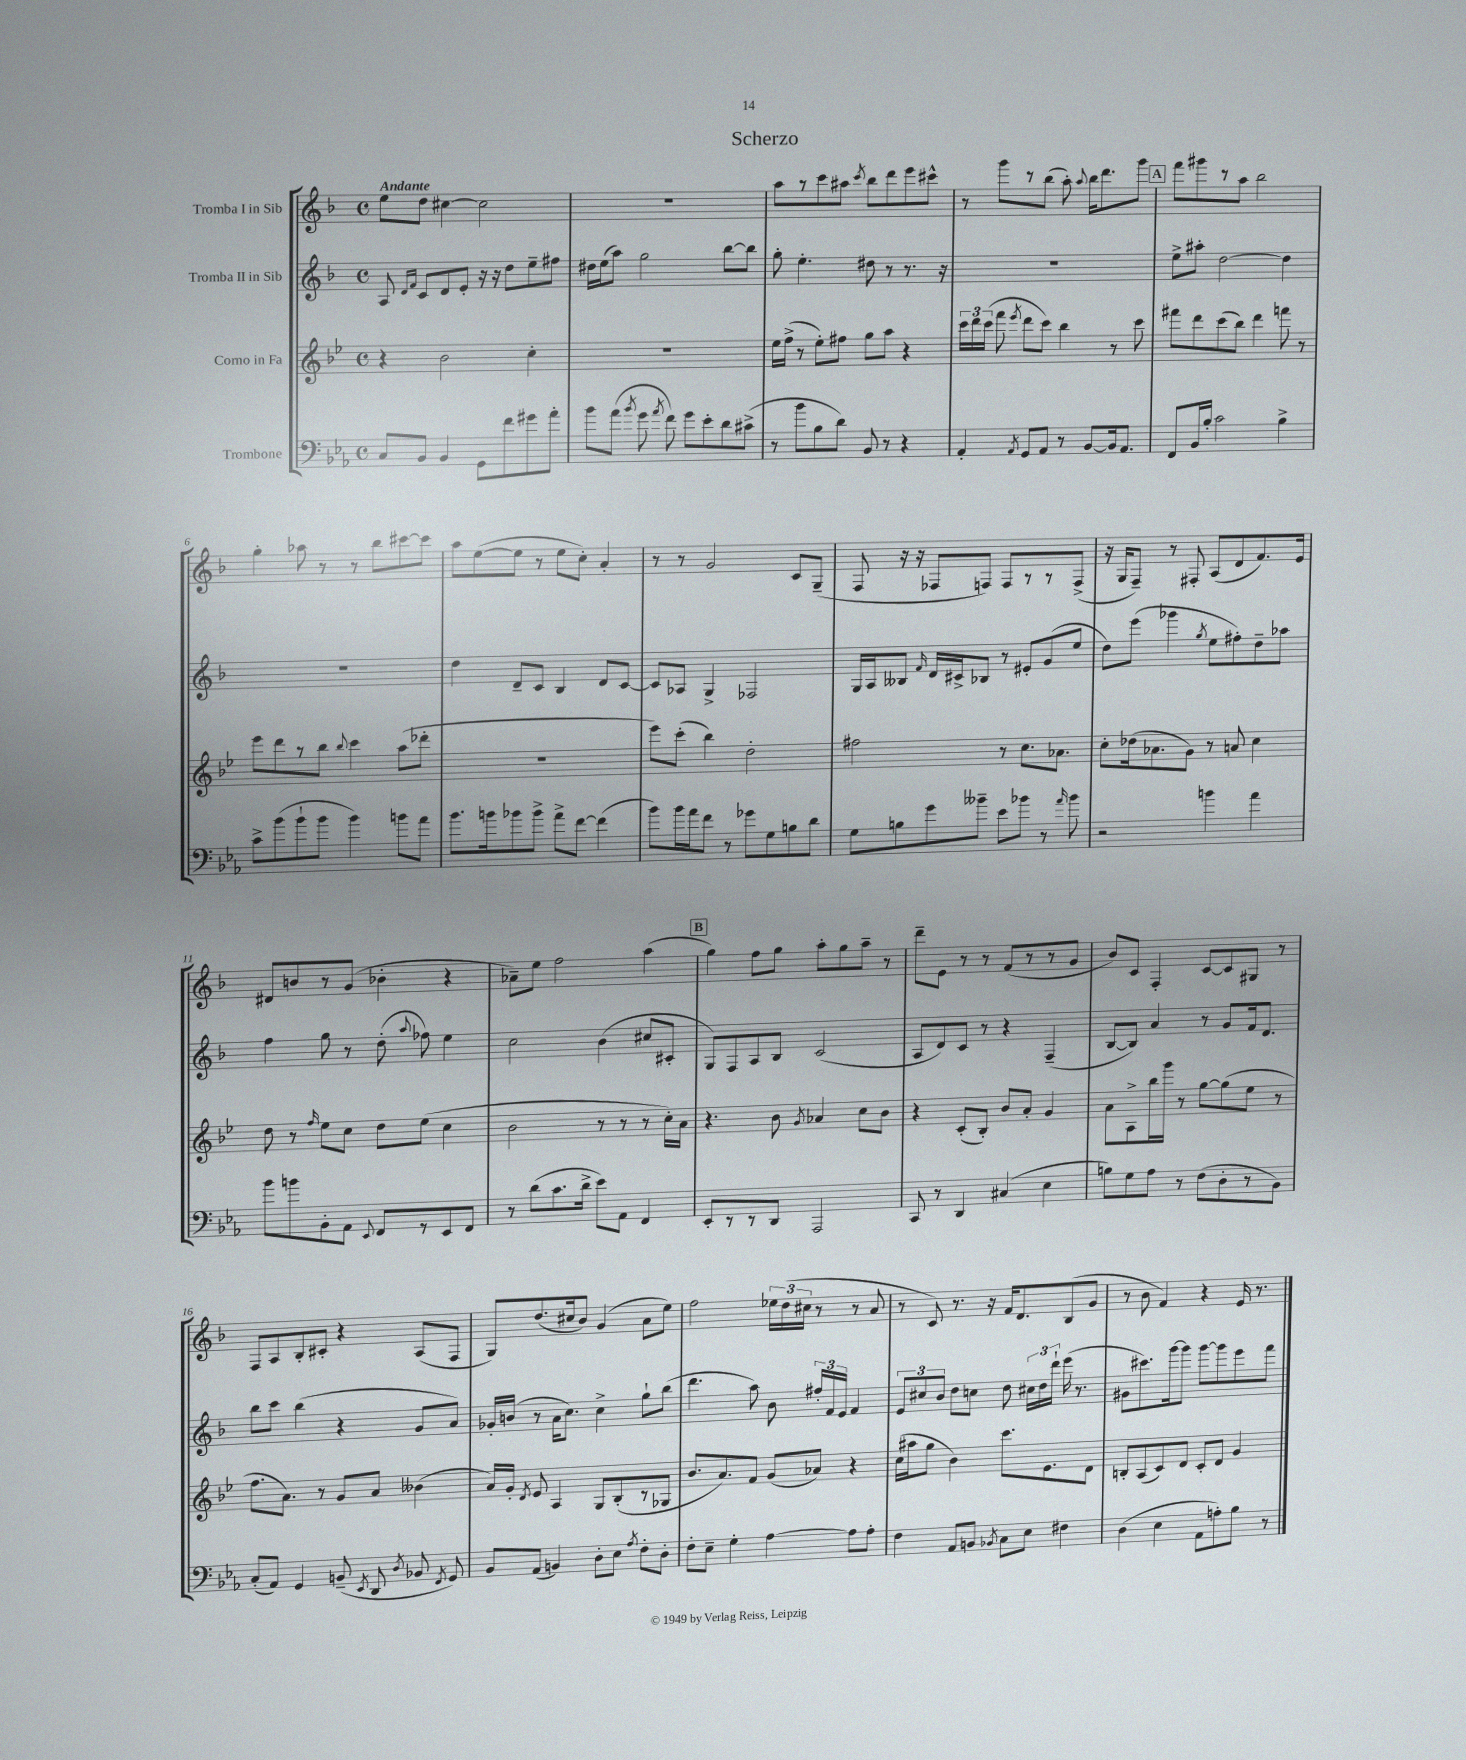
\header { title = "Scherzo" }
<<
\new StaffGroup <<
\new Staff = "s0" \with { instrumentName = "Tromba I in Sib" } {
    \clef treble \key f \major \defaultTimeSignature \time 4/4 \tempo "Andante"
    \autoBeamOff e''8[ d''8] cis''4~ cis''2 |
    R1 |
    a''8[ r8 c'''8 ais''8] \acciaccatura { c'''8 } bes''8[ d'''8 e'''8 cis'''8]-^ |
    r8 g'''8[ r8 bes''8]( a''8-.) \appoggiatura { a''8 } bes''16[ d'''8. g'''8] |
    \mark \markup { \box "A" } f'''8[ gis'''8 r8 a''8] bes''2 |
    g''4-. aes''8 r8 r8 bes''8[ cis'''8~ cis'''8] |
    a''8[ e''8~( e''8] r8 e''8[ c''8]-.) a'4-. |
    r8 r8 g'2 c'8[ g8]--( |
    f8 r16 r16 fes8[ f8]) f8[ r8 r8 f8]->( |
    r16 g16[ f8]--) r8 fis8-. a8[( d'8 f'8.) e'16] |
    dis'8[ b'8 r8 g'8]( bes'4-. r4 |
    aes'8[--) e''8] f''2 a''4( |
    \mark \markup { \box "B" } g''4) f''8[ g''8] a''8[-. g''8 a''8]-- r8 |
    d'''8[-- e'8] r8 r8 f'8[( r8 r8 g'8] |
    bes'8[) c'8] f4-. c'8[~ c'8 gis8] r8 |
    f8[ a8 bes8-. cis'8]-. r4 a8[( f8] |
    g8[) d''8.( cis''16 bes'8]) g'4( a'8[ e''8]) |
    f''2 \tuplet 3/2 { ees''16[ d''16( cis''16] } r8 r8 a'8 |
    r8 c'8) r8. r16 f'16[ d'8. bes8( g'8] |
    r8 bes'8 f'4) r4 e'16 r8. \bar "|." |
}
\new Staff = "s1" \with { instrumentName = "Tromba II in Sib" } {
    \clef treble \key f \major \defaultTimeSignature \time 4/4
    \autoBeamOff a8 \grace { d'16[ f'16] } c'8[ d'8 e'8]-. r16 r16 d''8[ e''8-- fis''8] |
    dis''16[ e''16( a''8]) g''2 bes''8[~ bes''8] |
    g''8-. e''4.-. dis''8 r8 r8. r16 |
    R1 |
    \mark \markup { \box "A" } e''8[-> ais''8]-. d''2~ d''4 |
    R1 |
    d''4 d'8[-- c'8] bes4 d'8[ c'8]~ |
    c'8[ aes8] g4-> fes2 |
    g16[ a16 beses8] \grace { f'16 } d'16[ cis'16-> bes8] r8 eis'8[-. g'8( e''8] |
    d''8[) e'''8]( ges'''4 \acciaccatura { g''8 } e''8[ fis''8-.) d''8-- aes''8] |
    f''4 g''8 r8 d''8-.( \appoggiatura { a''8 } fes''8) e''4 |
    c''2 bes'4( cis''8[ cis'8]-. |
    \mark \markup { \box "B" } g8[) f8 a8 bes8] c'2( |
    a8[ d'8) c'8] r8 r4 f4--( |
    bes8[~ bes8]) a'4 r8 g'8[ f'16 d'8.] |
    bes''8[ c'''8] bes''4( r4 g'8[ a'8]) |
    ges'16[-. b'16]( r8 a'16[ c''8.]) c''4-> g''8[-! bes''8]( |
    d'''4. a''8) bes'8 \tuplet 3/2 { fis''16[-. f'16 e'16] } f'4 |
    \tuplet 3/2 { e'8[ cis''8 bes'8] } d''8[ c''8] d''8 \tuplet 3/2 { cis''16[ d''16 d'''16]-! } e'''16( r8. |
    gis'8[ cis'''8.) g'''16~ g'''8] g'''8[~ g'''8 e'''8 f'''8] \bar "|." |
}
\new Staff = "s2" \with { instrumentName = "Corno in Fa" } {
    \clef treble \key bes \major \defaultTimeSignature \time 4/4
    \autoBeamOff r4 bes'2 c''4-. |
    R1 |
    ees''16[ f''16]->( r8 ees''8[-.) fis''8] g''8[ a''8] r4 |
    \tuplet 3/2 { c'''16[ d'''16 c'''16]( } f'''8 \acciaccatura { ees'''8 } d'''8[ c'''8]) bes''4 r8 c'''8 |
    \mark \markup { \box "A" } fis'''8[ d'''8 c'''8( bes''8]) d'''4 f'''8 r8 |
    ees'''8[ d'''8 r8 bes''8] \appoggiatura { bes''8 } c'''4 a''8[( des'''8]-. |
    R1 |
    ees'''8[) c'''8]-.( bes''4) d''2-. |
    fis''2 r8 c''8.[ aes'8.] |
    c''8[-. des''16( aes'8. g'8]) r8 a'8 c''4 |
    d''8 r8 \grace { f''16 } ees''8[ c''8] d''8[ ees''8]( c''4 |
    bes'2 r8 r8 r8 c''16[-.) a'16] |
    \mark \markup { \box "B" } r4. bes'8 \acciaccatura { g'8 } aes'4 c''8[ bes'8] |
    r4 c'8[-.( bes8]-.) bes'8[ a'8]-. g'4 |
    a'8[ a8-> bes''16 g'''16] r8 g''8[~ g''8( ees''8] r8 |
    f''8.[ a'8.]) r8 g'8[ a'8] beses'4( |
    a'16[) g'16]-. \acciaccatura { d'8 } ees'8 a4 g8[ bes8-.( r8 ges8] |
    bes'8.[ a'8.) f'8] g'8[( aes'8]) r4 |
    c''16[( ais''16 g''8] bes'4) c'''8.[ ees'8. d'8] |
    b8[-. a8( c'8) d'8] c'8[-. d'8] g'4 \bar "|." |
}
\new Staff = "s3" \with { instrumentName = "Trombone" } {
    \clef bass \key ees \major \defaultTimeSignature \time 4/4
    \autoBeamOff c8[ bes,8] bes,4 g,8[ f'8 gis'8 aes'8]-. |
    bes'8[ aes'8]( \acciaccatura { bes'8 } g'8 \acciaccatura { aes'8 } f'8) g'8[ ees'8-. d'8 cis'8]->( |
    r8 bes'8[ bes8 d'8]) bes,8 r8 r4 |
    aes,4-. \acciaccatura { aes,8 } g,8[ aes,8] r8 bes,8[~ bes,16 aes,8.] |
    \mark \markup { \box "A" } f,8[ bes,16 bes16]-. c'2 bes4-> |
    c'8[-> bes'8( bes'8-! bes'8] bes'4) b'8[ aes'8] |
    bes'8.[ b'16 bes'8 bes'8]-> aes'8[-> f'8]~ f'4( |
    bes'8[) bes'16 aes'16 f'8] r8 ges'8[ g8 b8 d'8] |
    g8[ b8 g'8 beses'8]-- ees'8[ bes'8] r8 \grace { aes'16 } bes'8 |
    r2 b'4 aes'4 |
    bes'8[ b'8 bes,8-. aes,8] \appoggiatura { ees,8 } f,8[ r8 ees,8 f,8] |
    r8 d'8[( c'8. d'16]-> ees'8[) aes,8] f,4 |
    \mark \markup { \box "B" } ees,8[-. r8 r8 d,8] aes,,2 |
    c,8 r8 d,4 cis4( ees4 |
    b8[) g8 aes8] r8 f8[( d8-. r8 bes,8]) |
    c8[-.( aes,8]) g,4 b,8--( \acciaccatura { ees,8 } d,8 \acciaccatura { d8 } bes,8 \acciaccatura { f,8 } g,8) |
    bes,8[ aes,8]( b,4) d8[-. ees8] \acciaccatura { aes8 } f8[-. d8]-. |
    f8[-. ees8]-- g4-. aes4~ aes8[ aes8]-. |
    f4 aes,8[ b,8] \acciaccatura { bes,8 } c8[ ees8] fis4 |
    d4( ees4 aes,8[ a8-.) bes8] r8 \bar "|." |
}
>>
>>
